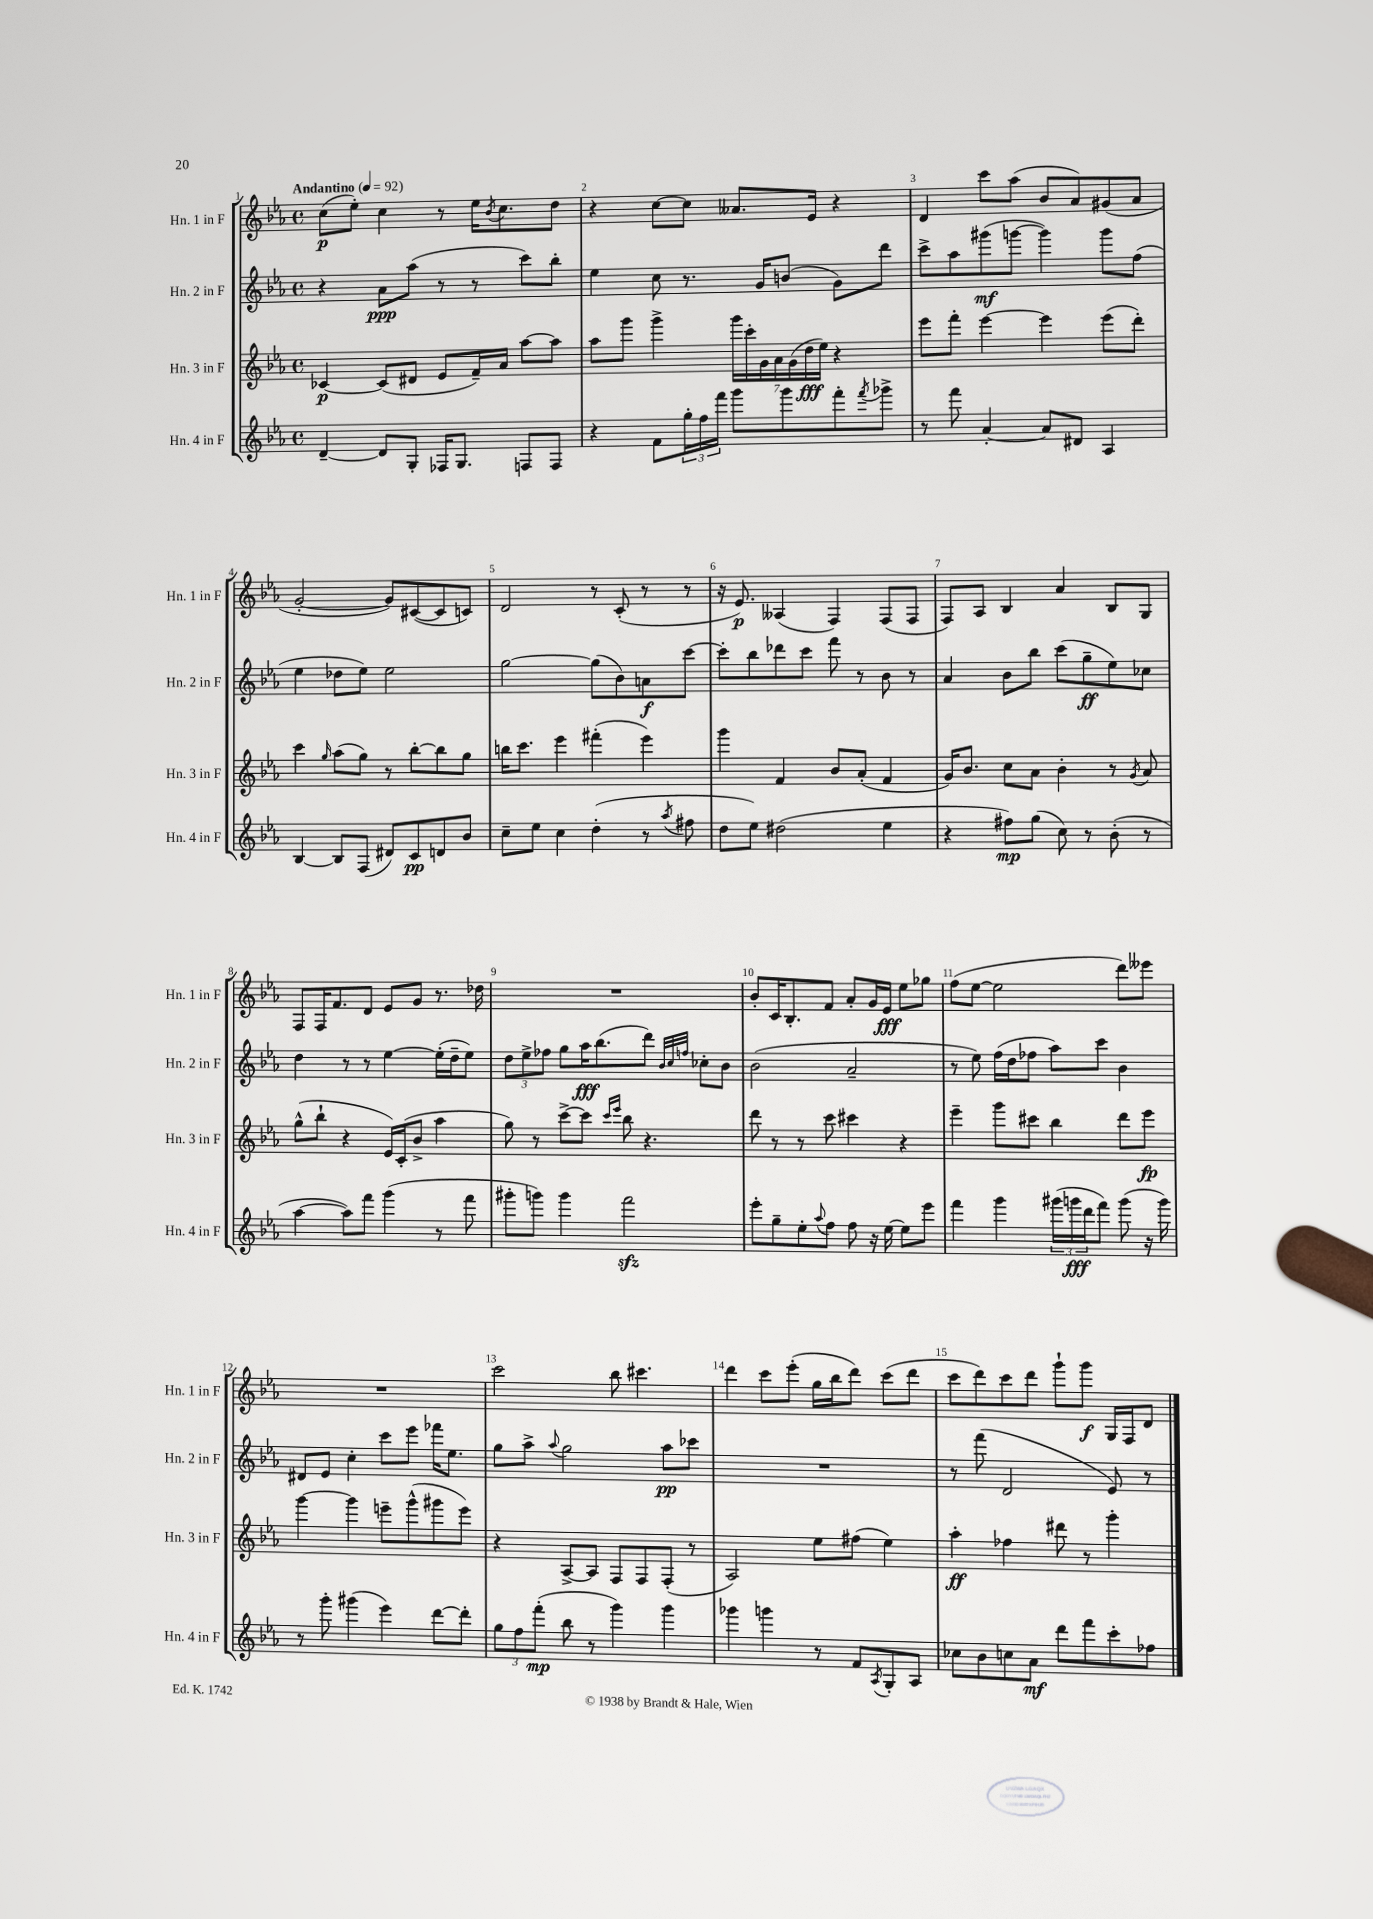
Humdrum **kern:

**kern	**kern	**kern	**kern
*staff4	*staff3	*staff2	*staff1
*clefG2	*clefG2	*clefG2	*clefG2
*k[b-e-a-]	*k[b-e-a-]	*k[b-e-a-]	*k[b-e-a-]
*M4/4	*M4/4	*M4/4	*M4/4
*met(c)	*met(c)	*met(c)	*met(c)
*MM92	*MM92	*MM92	*MM92
[4d~	[4c-	4r	(8cc
.	.	.	8ee-')
8d]	(8c-]	8a-	4cc
8G'	8d#	(8aa-	.
16F-	8e-	8r	8r
8.G	.	.	.
.	16f~)	8r	16ee-
.	.	.	8qb-
.	16a-	.	8.cc
8F	[8aa-	8ccc)	.
8F	8aa-]	8bb-'	8dd
=	=	=	=
4r	8aa-	4ee-	4r
.	8ggg	.	.
8f	4ggg^	8cc	[8cc
24gg'	.	8.r	8cc]
24ff	.	.	.
24fff	.	.	.
8ggg	28ggg	.	8.a--
.	28ccc'	.	.
.	.	16g	.
.	28g	.	.
.	28a-	.	.
8ggg	.	(8b	.
.	(28g	.	.
.	28dd	.	.
.	.	.	16e-
.	28ee-)	.	.
8fff'	4r	8g)	4r
8qfff	.	.	.
8ggg-^	.	8ddd	.
=	=	=	=
8r	8eee-	8ccc^	4d
8fff	8fff'	8aa-	.
[4a-'	[4eee-	(8ggg#	8ccc
.	.	[8ggg	(8aa-
8a-]	4eee-]	4ggg])	8b-
8d#	.	.	8a-)
4A-	(8eee-	8ggg	(8g#
.	8ddd')	(8ff	8a-
=	=	=	=
[4B-	4ccc	4ee-	[2g'
.	16qqgg	.	.
8B-]	(8aa-	8dd-	.
(8F	8gg)	8ee-)	.
8d#)	8r	2ee-	8g])
8c	[8bb-'	.	([8c#
8d	8bb-]	.	8c#]
8b-	8gg	.	8c)
=	=	=	=
8cc~	16bb	[2gg	2d
.	8.ccc	.	.
8ee-	.	.	.
4cc	4eee-	.	.
(4dd'	(4fff#'	(8gg]	8r
.	.	8b-)	(8c'
8r	4eee-)	8a	8r
8qaa-	.	.	.
8ff#	.	[8ccc	8r
=	=	=	=
8dd	4ggg	8ccc']	16r
.	.	.	8.e-)
8ee-)	.	8bb-	.
(2dd#	4f	8ddd-	(4A--
.	.	8ccc	.
.	8b-	8fff	4F)
.	(8a-'	8r	.
4ee-	4f	8b-	(8F
.	.	8r	8F
=	=	=	=
4r	16g)	4a-	8F)
.	8.b-	.	.
.	.	.	8A-
8ff#)	8cc	8b-	4B-
(8gg	8a-	8bb-	.
8cc)	4b-'	(8ccc	4a-
8r	.	8gg~	.
(8b-'	8r	8ee-)	8B-
.	8qg	.	.
8r	8a-	8cc-	8G
=	=	=	=
[4aa-	(8gg^^	4dd	8F
.	8bb-`	.	16F
.	.	.	8.f
8aa-])	4r	8r	.
8fff	.	8r	8d
(4ggg	16e-)	[4ee-	8e-
.	(16c'	.	.
.	8b-^	.	8g
8r	4aa-	(16ee-']	8.r
.	.	16dd~	.
8fff	.	8ee-)	.
.	.	.	16dd-
=	=	=	=
8ggg#'	8gg)	12dd	1r
.	.	12ee-^	.
8ggg)	8r	.	.
.	.	12ff-	.
4ggg	[8ccc^	8gg	.
.	8ccc]	16aa-	.
.	.	(8.bb-	.
.	16qqccc	.	.
.	16qqeee-	.	.
2fff	8bb-	.	.
.	4.r	8ddd)	.
.	.	32qqb-	.
.	.	32qqcc	.
.	.	32qqff	.
.	.	8cc-'	.
.	.	8b-	.
=	=	=	=
8eee-'	8ddd	(2b-	8b-'
8gg~	8r	.	16c
.	.	.	8.B-'
8ee-'	8r	.	.
8qqaa-	.	.	.
8ff	8ccc	.	8f
8ff	4ccc#	2a-~	8a-'
16r	.	.	16g
[16ee-	.	.	16e-
8ee-]	4r	.	8ee-
8eee-	.	.	8gg-
=	=	=	=
4fff	4eee-~	8r	(8ff
.	.	8ee-)	[8ee-
4ggg	8ggg	(16ff	2ee-]
.	.	16dd	.
.	8ccc#	8ff-	.
(24ggg#	4bb-	8aa-)	.
24ggg	.	.	.
24ddd	.	.	.
8fff)	.	8ccc	.
(8ggg	8ddd	4b-	8ddd)
16r	8eee-	.	8eee--
16ggg)	.	.	.
=	=	=	=
8r	[4ggg	8d#	1r
8ggg'	.	8e-	.
(4ggg#	4ggg]	4cc'	.
4eee-)	8eee~	8ccc	.
.	(8ggg^^	8eee-	.
[8ddd	8ggg#	16fff-	.
.	.	8.ee-	.
8ddd']	8eee)	.	.
=	=	=	=
12gg	4r	8gg	2ccc
12ff	.	.	.
.	.	8aa-^	.
(12fff'	.	.	.
.	.	8qqaa-	.
8bb-	[8A-^	2gg	.
8r	8A-]	.	.
4ggg)	8F	.	8bb-
.	8F	.	4.ccc#
4ggg	(8F'	8aa-	.
.	8r	8ccc-	.
=	=	=	=
4ggg-	2A-)	1r	4ddd
4ggg	.	.	8ccc
.	.	.	(8eee-'
8r	8ee-	.	16gg
.	.	.	16bb-
8f	(8ff#	.	8ddd)
8qA-	.	.	.
8G'	4ee-)	.	(8ccc
8A-	.	.	8ddd
=	=	=	=
8cc-	4aa-'	8r	8ccc
8b-	.	(8fff	8ddd)
8cc	4ff-	2d	8ccc
8a-	.	.	8ddd
8ddd	8ddd#	.	8ggg`
8fff	8r	.	8ggg
8ccc'	4ggg'	8e-)	16G
.	.	.	16F
8ff-	.	8r	8d
==	==	==	==
*-	*-	*-	*-
